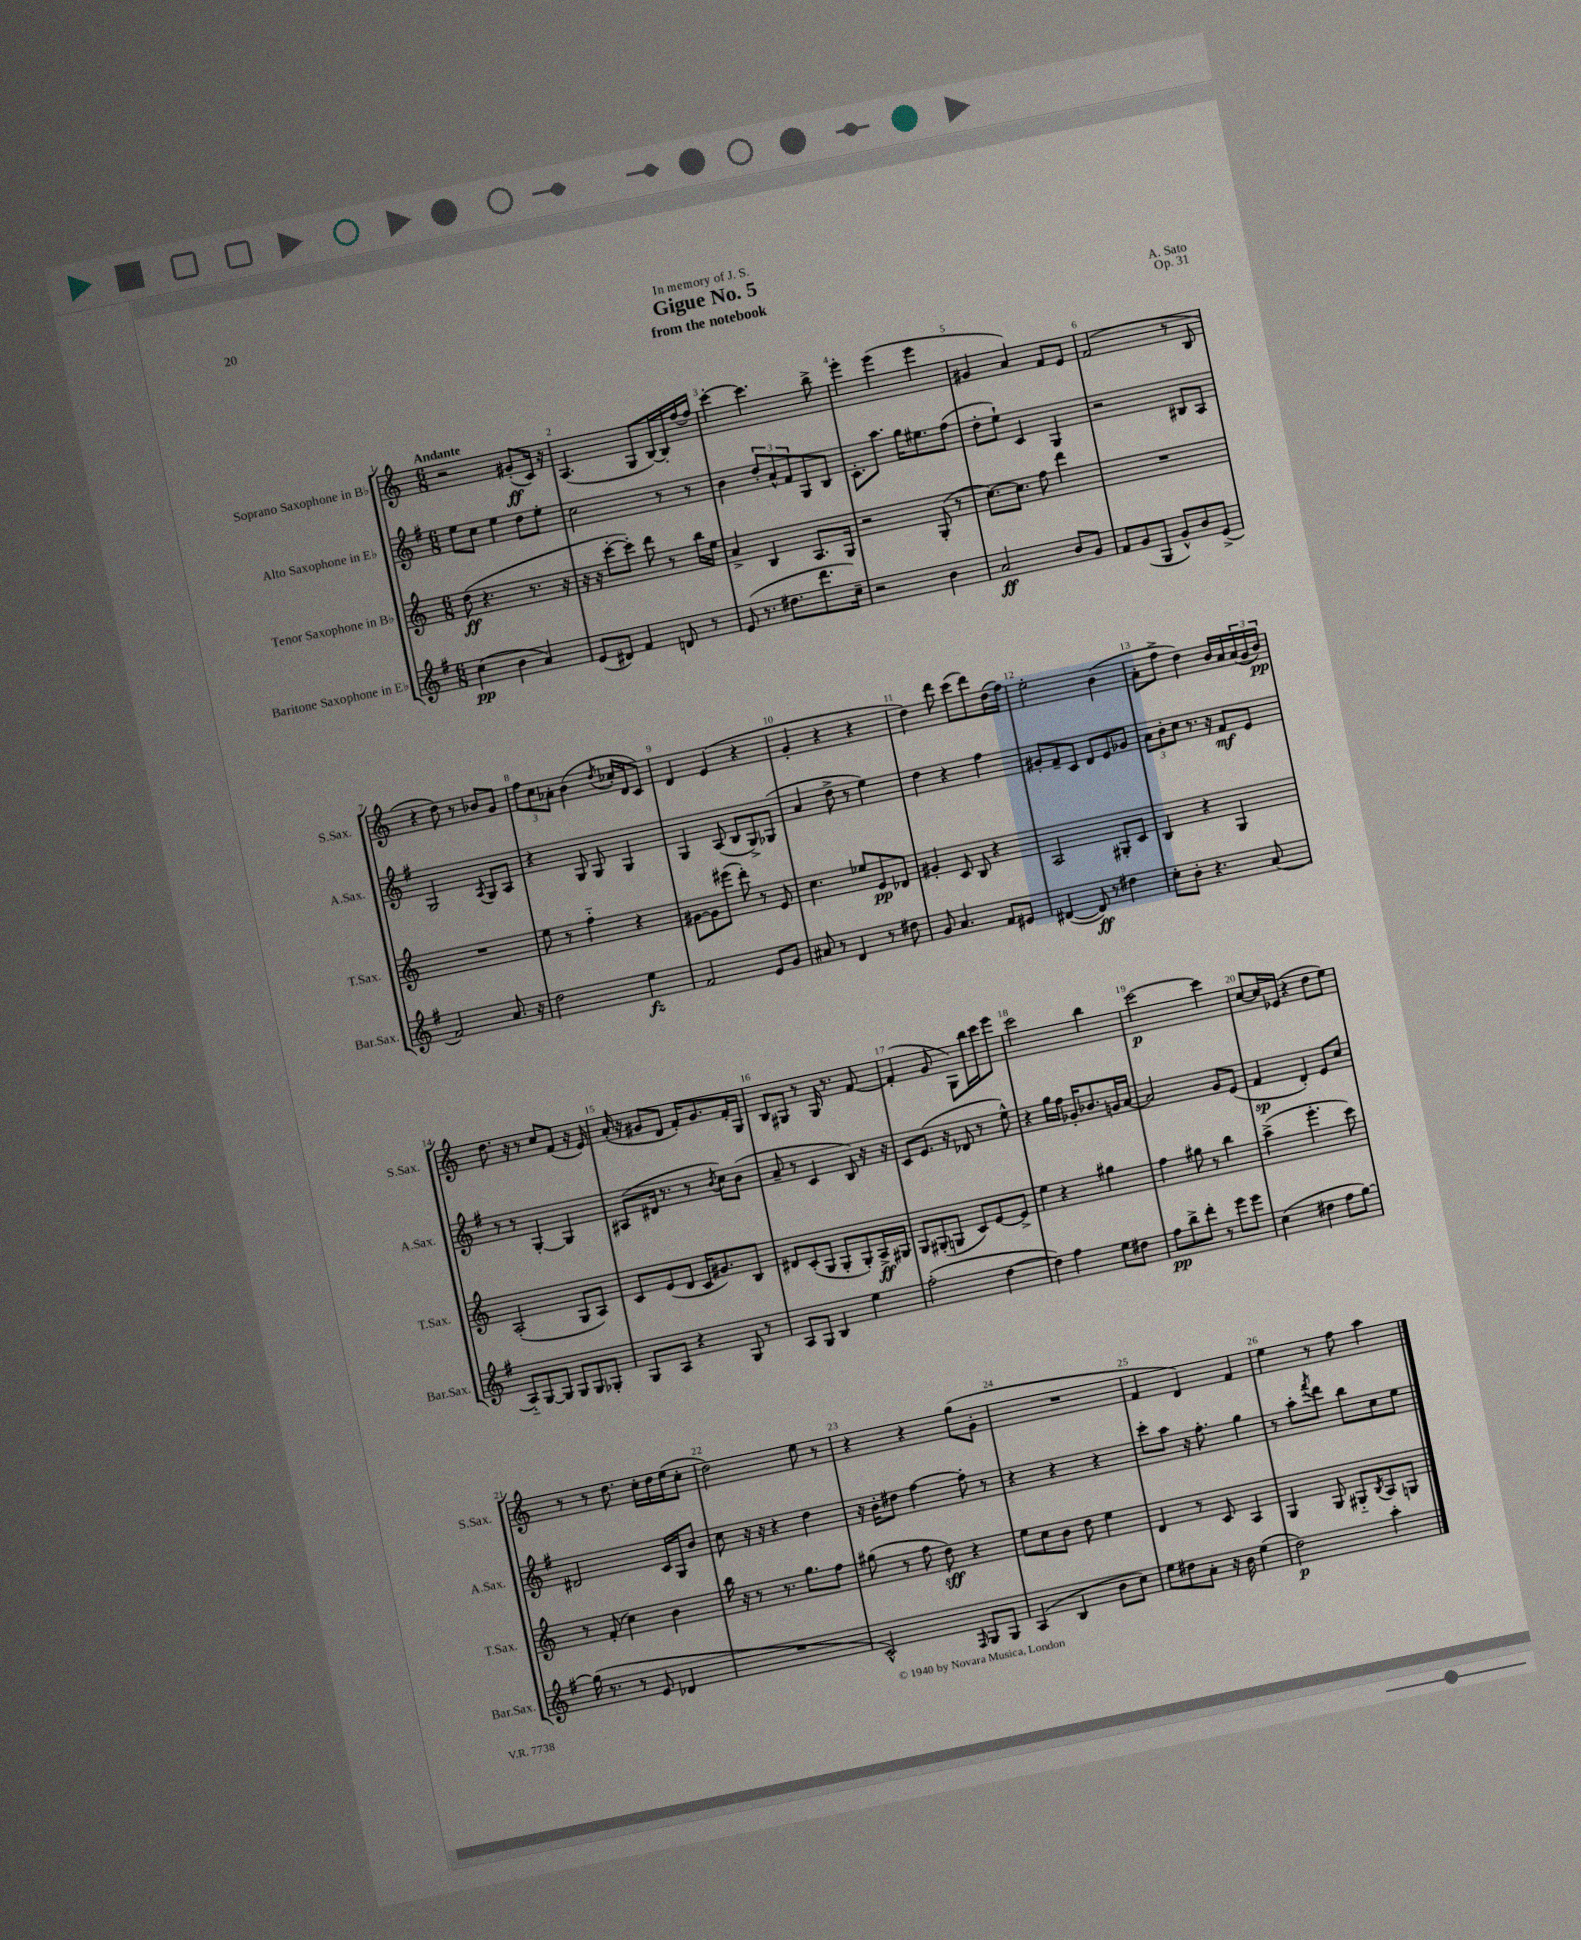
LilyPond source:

\header { title = "Gigue No. 5" composer = "A. Sato" subtitle = "from the notebook" dedication = "In memory of J. S." opus = "Op. 31" }
<<
\new StaffGroup <<
\new Staff = "s0" \with { instrumentName = "Soprano Saxophone in Bb" shortInstrumentName = "S.Sax." } {
    \clef treble \key c \major \numericTimeSignature \time 6/8 \tempo "Andante"
    r2 gis'8-.\ff( c'16) r16 |
    a4.( g8 b16~) b16-. f''16~ f''16 |
    c'''4~-. c'''4. b''8-> |
    e'''4-. e'''4( e'''4 |
    gis'4 a'4) f'8 e'8 |
    f'2( r8 b8 |
    r4 d''8) r8 bes'8 g'8 |
    \tuplet 3/2 { f''8 c''8 aes'8-. } b'4( \acciaccatura { d''8 } ces''16-. d'16 c'8) |
    d'4 e'4( r4 |
    g'4-. r4 r4 |
    d''4) d'''8 c'''8( d'''8) d''16( f''16) |
    e''2-. b'4( |
    a'8-. f''8-> d''4) b'16 a'16 \tuplet 3/2 { a'16( g'16 b'16\pp) } |
    d''8. r16 r8 c''8 f'8( r16 e'16) |
    a'16-.( r16 gis'8 d'8 f'16-.) gis'8. f'16-. g16 |
    b8 gis8 r8 gis16 r8. f'8~ |
    f'4-.( g'8 g8) b''16 c'''16 e'''8 |
    c'''2 b''4 |
    c'''2~\p c'''4 |
    c''8~ c''16 ees'16( r4 d''8 e''8) |
    r8 r8 d''8. c''16-. d''16 e''16( c''8-. |
    d''2) e''8 r8 |
    r4 r4 g''8( g'8-. |
    R2. |
    f'4 d'4) f'4 |
    e''4 r8 f''8 a''4 \bar "|." |
}
\new Staff = "s1" \with { instrumentName = "Alto Saxophone in Eb" shortInstrumentName = "A.Sax." } {
    \clef treble \key g \major \numericTimeSignature \time 6/8
    e''8 c''8 e''4 d''8 e''8-. |
    c''2 r8 r8 |
    b'4 \tuplet 3/2 { d''8-. a'8-^ fis'8 } g8 b8 |
    c'8.-. a''8. g''16 eis''8. fis''8( |
    d''8-. e''8-!) c'4 g4 |
    r2 bis8 a8 |
    g2 \acciaccatura { a8 } g8 a8 |
    r4 g8 g8 g4 |
    g4 a8( b8 g8->) ges8( |
    a'4 d''8-> r8 e''4) |
    d''4 r4 fis''4 |
    gis'8-. fis'8-- c'8 d'8 e'8 ges'8 |
    \tuplet 3/2 { a'8 b'8-. c''8 } r8. r16 fis'8\mf e'8 |
    r8 r8 g4~-. g4 |
    ais8( dis'16 r8. r8 \acciaccatura { b'8 } c''8) b'8( |
    a'8-- r8 c'4 b8) r16 r16 |
    c'8 e'8.( r16 des'8 r8 e''8-^) |
    r4 g''16 fis''16 ges'16-. bes'8. g'16 a'16~ |
    a'2 g'8 e'8( |
    fis'4\sp d'4-.) e'8 c''8 |
    dis'2 c'16 g16 b'8 |
    c''8 r16 r16 r4 d''4 |
    r16 b'16-. dis''8 fis''4~ fis''8-. r8 |
    r4 r4 r4 |
    c'''8-. a''8 r16 fis''8.-. g''4 |
    r8 a''8-. \acciaccatura { fis'''8 } d'''8 b''8 c''8 e''8 \bar "|." |
}
\new Staff = "s2" \with { instrumentName = "Tenor Saxophone in Bb" shortInstrumentName = "T.Sax." } {
    \clef treble \key c \major \numericTimeSignature \time 6/8
    d''8\ff( r4. r8. r16 |
    r16 r16 c'''8~-. c'''8-.) d'''8 r8 b''16 e''16 |
    a'4-> b4 a8. g16 |
    r2 g8-.( r8 |
    c''8.~) c''8. f''8 d'''4 |
    R2. |
    R2. |
    e''8 r8 f''4-_ r4 |
    gis'8~ gis'8 eis'''8( d'''8-.) r8 e'8 |
    c''4. ees''8 e'8\pp des'8 |
    gis'4-. c'8 b8 r4 |
    a2 gis8-. c'8 |
    b4 r4 g4 |
    a2-.( g8 a8) |
    c'8 e'8( d'8 c'16 gis'8.) b8 |
    dis'8 c'8-.( g8 g8-. g8-.) a16->\ff gis16 |
    g8 gis8-.( g8 c'8) e'8~ e'8-> |
    e''4 r4 gis''4 |
    f''4 gis''8 r8 b''4 |
    a''4->( e'''4.-. c'''8) |
    r8 f'8-.( c''4) b'4 |
    b''16 r16 r8 r8. g''8. f''8 |
    gis''8( r8 f''8 d''8\sff) r4 |
    e''8 c''8 b'8 d''8 e''4 |
    d'4 r8 c'8 a4 |
    g4 g8 gis8-_ \acciaccatura { b8 } a8 g8 \bar "|." |
}
\new Staff = "s3" \with { instrumentName = "Baritone Saxophone in Eb" shortInstrumentName = "Bar.Sax." } {
    \clef treble \key g \major \numericTimeSignature \time 6/8
    c''4\pp( b'4 a'4) |
    e'8( dis'8) fis'4 d'8 r8 |
    e'8( r8. dis''8. d'''8. c''16--) |
    r2 b'4 |
    a'2\ff b'8 g'8 |
    fis'8 g'8( g8 g'8-^) b'8 e'8->( |
    fis'2) a'8. r16 |
    d''2 e''4\fz |
    fis'2 e'8 g'8 |
    ais'8 r8 d'4 r8 dis''8 |
    g'8 a'4. fis'8 eis'8 |
    dis'4~( dis'8\ff) r8 dis''4 |
    c''8-. b'8-. r4. a'8( |
    a8-_) g8~ g8 g8 g8 ges8-. |
    g8 a8 r4 g8 r8 |
    a8 g8 b4 e''4 |
    fis''2-.( d''4~ |
    d''4) fis''4 e''8 dis''8 |
    fis''8\pp b''8-> d'''8-. r8 e'''8 e'''8 |
    c''4( dis''4 fis''8 g''8~) |
    g''16( r8. r8 e'8 des'4 |
    R2. |
    c'2-^) \grace { fis16 } g8 g8 |
    a4( b4 b'8 c''8) |
    e''8 dis''8 a'8-. r16 b'16 e''4( |
    d''2\p) a''4-. \bar "|." |
}
>>
>>
\layout { \context { \Score \override BarNumber.break-visibility = ##(#f #t #t) barNumberVisibility = #all-bar-numbers-visible } }
